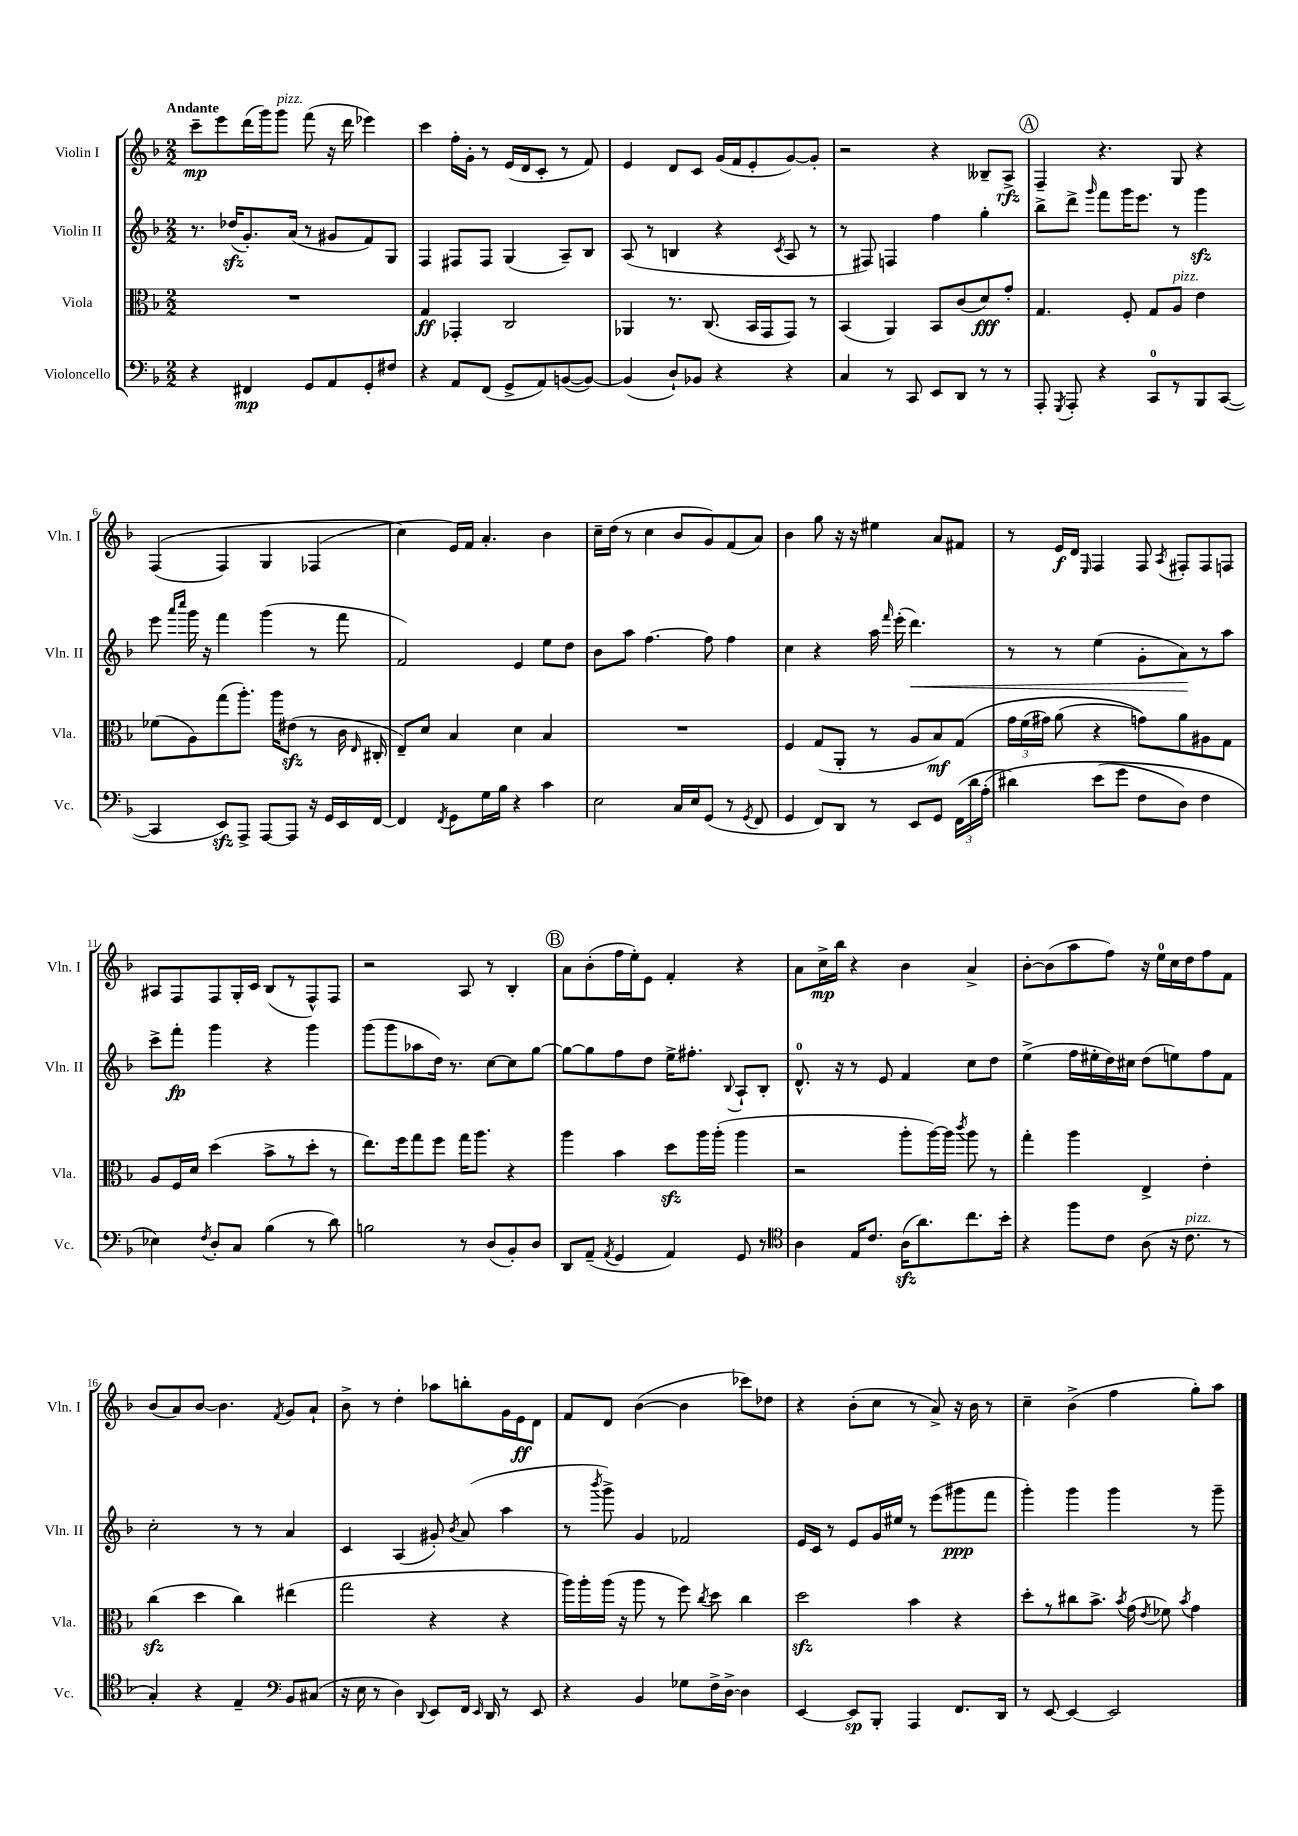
<<
\new StaffGroup <<
\new Staff = "s0" \with { instrumentName = "Violin I" shortInstrumentName = "Vln. I" } {
    \clef treble \key f \major \numericTimeSignature \time 2/2 \tempo "Andante"
    \autoBeamOff c'''8[--\mp e'''8 d'''16( g'''16) g'''8]^\markup { \italic "pizz." } f'''8( r16 d'''16 ees'''4) |
    c'''4 f''16[-. g'16]-. r8 e'16[( d'16 c'8]-. r8 f'8) |
    e'4 d'8[ c'8] g'16[( f'16 e'8-. g'8~) g'8]-. |
    r2 r4 beses8[-- a8]->\rfz |
    \mark \markup { \circle "A" } f4-- r4. g8 r4 |
    f4(\( f4) g4 fes4( |
    c''4\) e'16[) f'16] a'4.-. bes'4 |
    c''16[-- d''16]( r8 c''4 bes'8[ g'8) f'8( a'8]) |
    bes'4 g''8 r16 r16 eis''4 a'8[ fis'8] |
    r8 e'16[\f d'16] \grace { e16 } f4 f8 \acciaccatura { a8 } fis8[-. fis8 f8] |
    ais8[ f8 f8 g16-. c'16] bes8[( r8 f8-^) f8] |
    r2 a8 r8 bes4-. |
    \mark \markup { \circle "B" } a'8[ bes'8-.( f''16 e''16-.) e'8] f'4-. r4 |
    a'8[ c''16->\mp bes''16] r4 bes'4 a'4-> |
    bes'8[~-. bes'8( a''8 f''8]) r16 e''16[-0 c''16 d''16 f''8 f'8] |
    bes'8[( a'8) bes'8]~ bes'4. \acciaccatura { f'8 } g'8[ a'8]-! |
    bes'8-> r8 d''4-. aes''8[ b''8-. g'16 e'16\ff d'8] |
    f'8[ d'8] bes'4~( bes'4 ces'''8[) des''8] |
    r4 bes'8[-.( c''8] r8 a'8->) r16 bes'16 r8 |
    c''4-- bes'4->( f''4 g''8[-.) a''8] \bar "|." |
}
\new Staff = "s1" \with { instrumentName = "Violin II" shortInstrumentName = "Vln. II" } {
    \clef treble \key f \major \numericTimeSignature \time 2/2
    \autoBeamOff r8. des''16[\sfz( g'8.-.) a'16]( r8 gis'8[ f'8) g8] |
    f4 fis8[ fis8] g4( a8[--) bes8] |
    a8( r8 b4 r4 \acciaccatura { c'8 } a8 r8 |
    r8 fis8) f4 f''4 g''4-. |
    \mark \markup { \circle "A" } bes''8[-> d'''8]-> \grace { g'''16 } f'''8[ g'''16 e'''8.] r8 g'''4\sfz |
    e'''8 \grace { a'''16[ c''''16] } g'''16 r16 f'''4 g'''4( r8 f'''8 |
    f'2) e'4 e''8[ d''8] |
    bes'8[ a''8] f''4.~ f''8 f''4 |
    c''4 r4 a''16 \grace { f'''16 } e'''16-.( d'''4.\<) |
    r8 r8 e''4( g'8[-. a'8\!) r8 a''8] |
    c'''8[-> f'''8]-.\fp g'''4 r4 g'''4 |
    g'''8[( g'''8 aes''8 d''16]) r8. c''8[~ c''8 g''8]~ |
    \mark \markup { \circle "B" } g''8[~ g''8 f''8 d''8] e''16[-> fis''8.]-. \appoggiatura { bes8 } a8[-! bes8]-. |
    d'8.-0-^ r16 r8 e'8 f'4 c''8[ d''8] |
    e''4->( f''16[ eis''16-. d''16) cis''16] d''8[( e''8) f''8 f'8] |
    c''2-. r8 r8 a'4 |
    c'4 a4( gis'8-.) \acciaccatura { bes'8 } a'8( a''4 |
    r8 \acciaccatura { bes'''8 } g'''8->) g'4 fes'2 |
    e'16[ c'16] r8 e'8[ g'16 eis''16] r8 e'''8[( gis'''8\ppp f'''8] |
    g'''4-.) g'''4 g'''4 r8 g'''8-- \bar "|." |
}
\new Staff = "s2" \with { instrumentName = "Viola" shortInstrumentName = "Vla." } {
    \clef alto \key f \major \numericTimeSignature \time 2/2
    \autoBeamOff R1 |
    g4\ff ges,4-. c2 |
    aes,4 r8. c8.( bes,16[ g,16 g,8]) r8 |
    bes,4( a,4) bes,8[ c'8( d'8\fff) g'8]-. |
    \mark \markup { \circle "A" } g4. f8-. g8[ a8]^\markup { \italic "pizz." } e'4 |
    fes'8[( a8) g''8( a''8.]-.) a''16[ eis'8]\sfz( r8 c'16 \grace { e16 } cis16-. |
    e8[--) d'8] bes4 d'4 bes4 |
    R1 |
    f4 g8[( a,8]-. r8 a8[ bes8\mf) g8]\( |
    \tuplet 3/2 { g'16[ f'16( gis'16]) } a'8( r4 g'8[)\) a'8 ais8 g8] |
    a8[ f16 d'16] d''4( bes'8[-> r8 d''8]-. r8 |
    e''8.[) f''16 g''8 f''8] g''16[ a''8.] r4 |
    \mark \markup { \circle "B" } a''4 bes'4 d''8[\sfz a''16 a''16]-.( a''4 |
    r2 a''8[-. a''16~) a''16] \acciaccatura { c'''8 } a''8 r8 |
    g''4-. a''4 e4-> e'4-. |
    c''4\sfz( d''4 c''4) eis''4( |
    g''2 r4 r4 |
    a''16[) a''16-. a''16]( r16 a''8 r8 f''8) \acciaccatura { c''8 } d''8 c''4 |
    d''2\sfz bes'4 r4 |
    d''8[-. r8 cis''8 bes'8.]-> \acciaccatura { bes'8 } g'16( \acciaccatura { e'8 } fes'8) \acciaccatura { bes'8 } g'4 \bar "|." |
}
\new Staff = "s3" \with { instrumentName = "Violoncello" shortInstrumentName = "Vc." } {
    \clef bass \key f \major \numericTimeSignature \time 2/2
    \autoBeamOff r4 fis,4\mp g,8[ a,8 g,8-. fis8] |
    r4 a,8[ f,8]( g,8[-> a,8) b,8~( b,8]~) |
    b,4( d8[-!) bes,8] r4 r4 |
    c4 r8 c,8 e,8[ d,8] r8 r8 |
    \mark \markup { \circle "A" } a,,8-. \acciaccatura { g,,8 } a,,8-. r4 c,8[-0 r8 bes,,8 c,8]~( |
    c,4 e,8[\sfz) a,,8]-> a,,8[~ a,,8] r16 g,16[ e,16 f,16]~ |
    f,4 \acciaccatura { f,8 } g,8[ g16 bes16] r4 c'4 |
    e2 c16[ e16 g,8]( r8 \acciaccatura { g,8 } f,8 |
    g,4 f,8[) d,8] r8 e,8[ g,8] \tuplet 3/2 { f,16[( d'16 a16]-.\( } |
    dis'4) e'8[( g'8] f8[ d8]) f4 |
    ees4\) \acciaccatura { f8 } d8[-. c8] bes4( r8 d'8) |
    b2 r8 d8[( bes,8-.) d8] |
    \mark \markup { \circle "B" } d,8[ a,8]--( \acciaccatura { a,8 } g,4 a,4) g,8 r8 |
    \clef tenor a4 e16[ c'8.] a16[\sfz( a'8.) c''8. bes'16]-. |
    r4 f''8[ c'8] a8( r16 c'8.^\markup { \italic "pizz." } r8 |
    g4-.) r4 e4-- \clef bass bes,8[ cis8]( |
    r16 e16 r8 d4) \appoggiatura { d,8 } e,8[ f,16] \grace { e,16 } d,16 r8 e,8 |
    r4 bes,4 ges8[ f16-> d16]~-> d4 |
    e,4~ e,8[\sp bes,,8]-. a,,4 f,8.[ d,16] |
    r8 e,8~ e,4~ e,2 \bar "|." |
}
>>
>>
